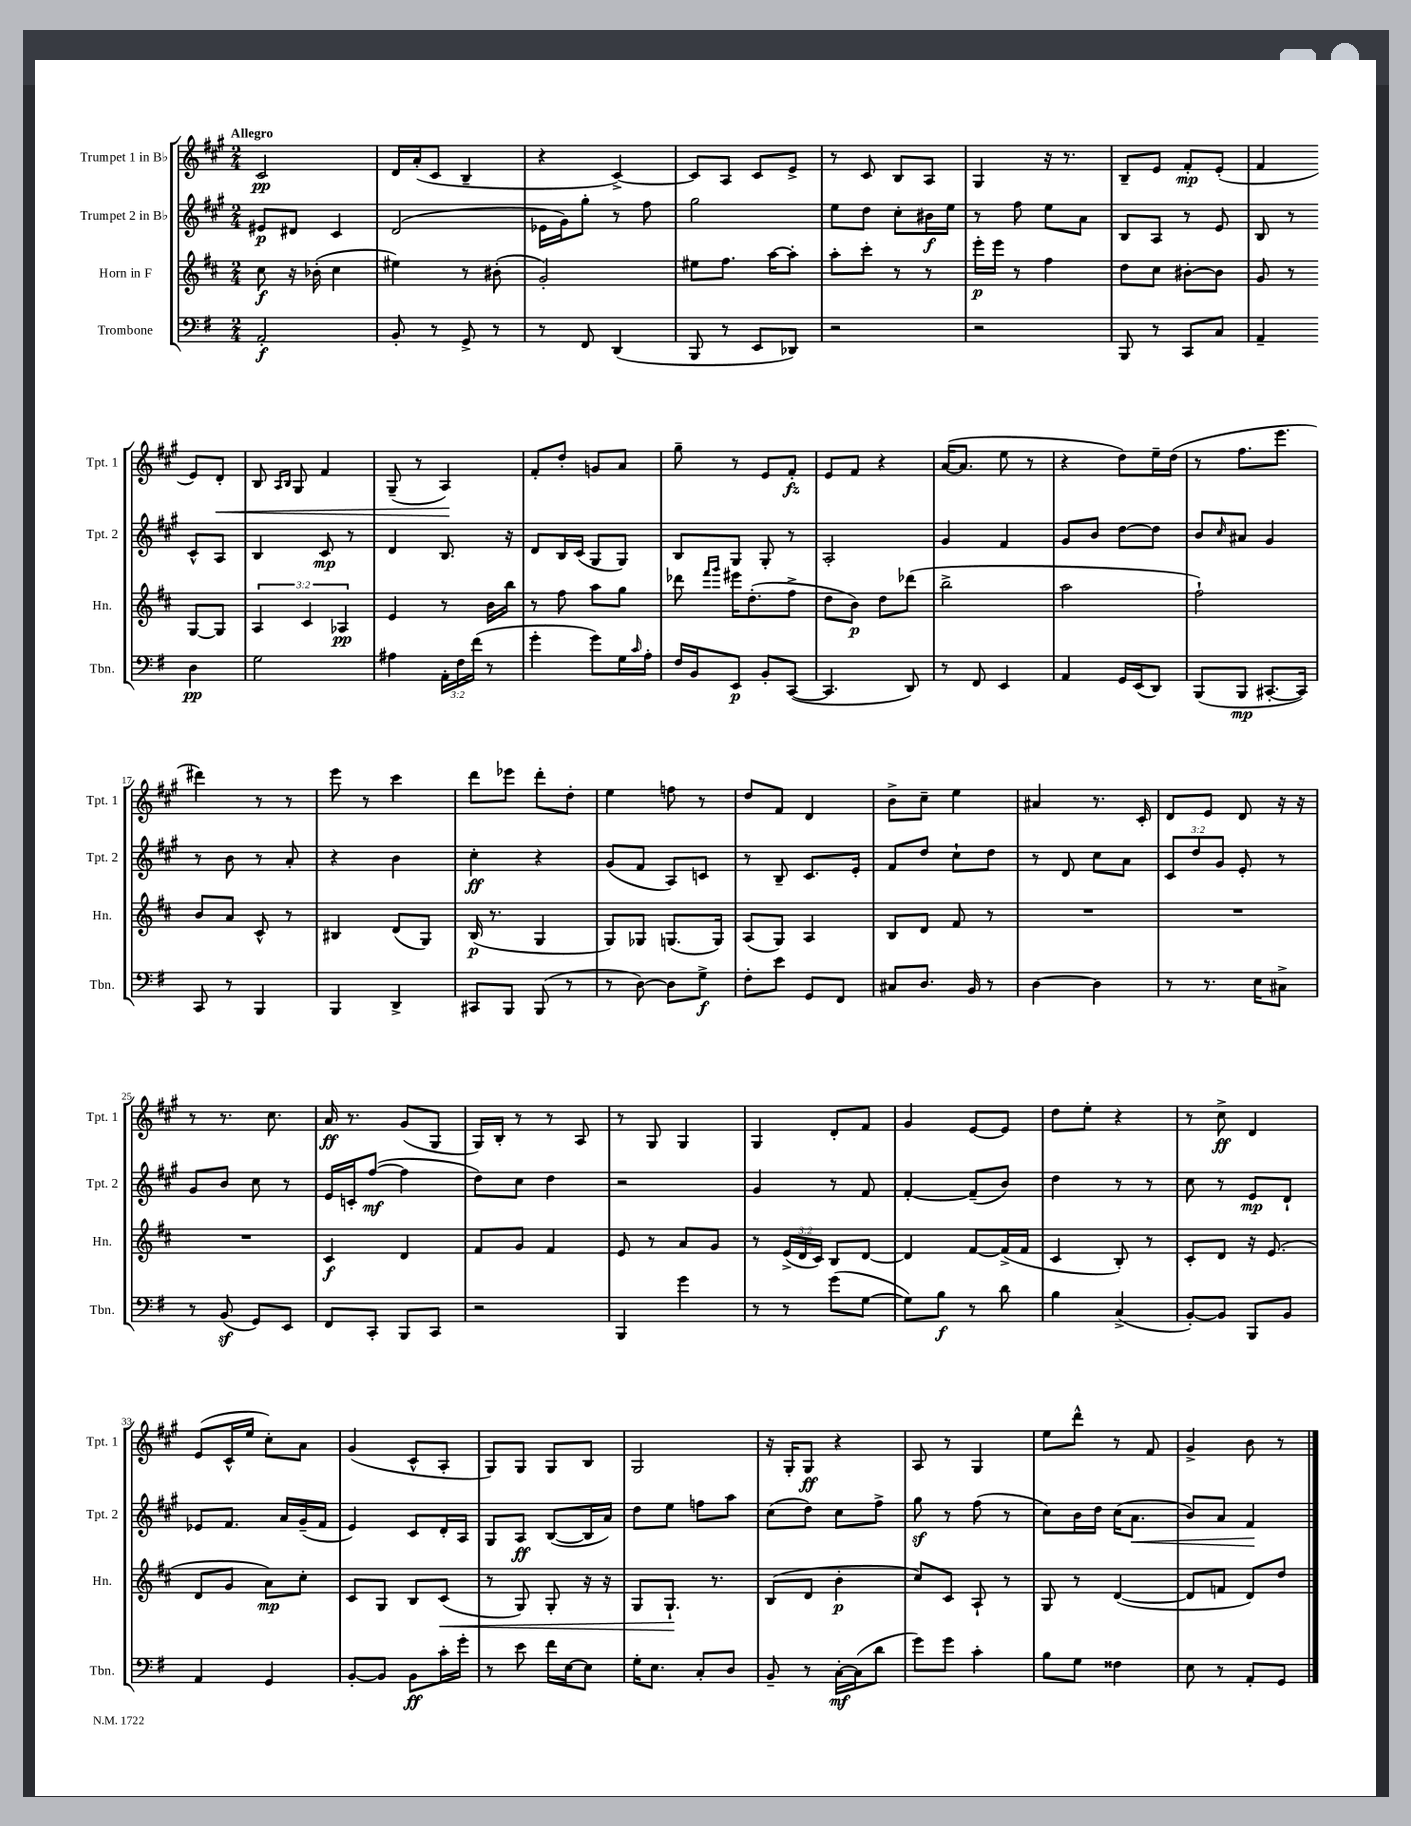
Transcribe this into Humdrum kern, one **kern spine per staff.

**kern	**kern	**kern	**kern
*staff4	*staff3	*staff2	*staff1
*clefF4	*clefG2	*clefG2	*clefG2
*k[f#]	*k[f#c#]	*k[f#c#g#]	*k[f#c#g#]
*M2/4	*M2/4	*M2/4	*M2/4
2AA'	8cc#	8e#	2c#
.	16r	8d#	.
.	(16b-'	.	.
.	4cc#	4c#	.
=	=	=	=
8BB'	4ee#)	(2d	16d
.	.	.	(16a'
8r	.	.	8c#
8GG^	8r	.	4B~
8r	(8b#'	.	.
=	=	=	=
8r	2g')	16e-	4r
.	.	16g#)	.
8FF#	.	8gg#'	.
(4DD	.	8r	[4c#^)
.	.	8ff#	.
=	=	=	=
8BBB	8ee#	2gg#	8c#]
8r	8.ff#	.	8A
8EE	.	.	8c#
.	[16aa	.	.
8DD-)	8aa']	.	8e^
=	=	=	=
2r	8aa'	8ee	8r
.	8ccc#'	8dd	8c#
.	8r	8cc#'	8B
.	8r	16b#	8A
.	.	16ee	.
=	=	=	=
2r	16eee'	8r	4G#
.	16eee	.	.
.	8r	8ff#	.
.	4ff#	8ee	16r
.	.	.	8.r
.	.	8a	.
=	=	=	=
8BBB	8dd	8B	8B~
8r	8cc#	8A	8e
8CC	[8b#'	8r	8f#'
8C	8b#]	8e	(8e'
=	=	=	=
4AA~	8g	8B	4f#
.	8r	8r	.
4D	[8G	8c#^^	8e)
.	8G]	8A	8d'
=	=	=	=
2G	6A	4B	8B
.	.	.	16qqA
.	.	.	16qqB
.	.	.	8G#
.	6c#	.	.
.	.	8c#	4f#
.	6A-	.	.
.	.	8r	.
=	=	=	=
4A#	4e	4d	(8G#~
.	.	.	8r
24AA'	8r	8.B	4A)
24F#	.	.	.
(24f#	.	.	.
8r	16b	.	.
.	16bb	16r	.
=	=	=	=
4g'	8r	8d	8f#'
.	8ff#	16B	8dd'
.	.	(16c#	.
8g)	8aa	8G#	8g
16G	8gg	8G#)	8a
16qqc	.	.	.
16A'	.	.	.
=	=	=	=
16F#	8ddd-	8B	8gg#~
16BB	.	.	.
.	16qqfff#	.	.
.	16qqggg	.	.
8EE	16eee#	8G#	8r
.	(8.dd'	.	.
8BB'	.	8G#'	8e
([8CC	8ff#^	8r	8f#'
=	=	=	=
4.CC]	8dd	2A'	8e
.	8b)	.	8f#
.	8dd	.	4r
8DD)	(8ddd-	.	.
=	=	=	=
8r	2bb^	4g#	([16a
.	.	.	8.a]
8FF#	.	.	.
4EE	.	4f#	8ee
.	.	.	8r
=	=	=	=
4AA	2aa	8g#	4r
.	.	8b	.
16GG	.	[8dd	8dd)
(16EE	.	.	.
8DD)	.	8dd]	16ee~
.	.	.	(16dd
=	=	=	=
(8BBB	2ff#`)	8b	8r
.	.	16qqcc#	.
8BBB	.	8a#	8.ff#
[8.CC#'	.	4g#	.
.	.	.	8.eee
16CC#])	.	.	.
=	=	=	=
8CC	8b	8r	4ddd#)
8r	8a	8b	.
4BBB	8c#^^	8r	8r
.	8r	8a'	8r
=	=	=	=
4BBB	4B#	4r	8eee
.	.	.	8r
4DD^	(8d	4b	4ccc#
.	8G)	.	.
=	=	=	=
8CC#	(16B	4cc#'	8ddd
.	8.r	.	.
8BBB	.	.	8eee-
(8BBB	4G	4r	8ddd'
8r	.	.	8dd'
=	=	=	=
8r	8G)	(8g#	4ee
[8D)	8G-	8f#	.
8D]	(8.G	8A)	8ff
8G^	.	8c	8r
.	16G)	.	.
=	=	=	=
8F#'	(8A	8r	8dd
8e	8G)	8B~	8f#
8GG	4A	8.c#	4d
8FF#	.	.	.
.	.	16e'	.
=	=	=	=
8C#	8B	8f#	8b^
8.D	8d	8dd	8cc#~
.	8f#	8cc#`	4ee
16BB	.	.	.
8r	8r	8dd	.
=	=	=	=
[4D	2r	8r	4a#
.	.	8d	.
4D]	.	8cc#	8.r
.	.	8a	.
.	.	.	16c#'
=	=	=	=
8r	2r	12c#	8d
.	.	12dd	.
8.r	.	.	8e
.	.	12g#	.
.	.	8e'	8d
16E	.	.	.
8C#^	.	8r	16r
.	.	.	16r
=	=	=	=
8r	2r	8g#	8r
(8BB	.	8b	8.r
8GG)	.	8cc#	.
.	.	.	8.cc#
8EE	.	8r	.
=	=	=	=
8FF#	4c#	16e	16a
.	.	16c'	8.r
8CC'	.	([8ff#	.
8BBB	4d	4ff#]	(8g#
8CC	.	.	8G#
=	=	=	=
2r	8f#	8dd)	16G#)
.	.	.	16B'
.	8g	8cc#	8r
.	4f#	4dd	8r
.	.	.	8A
=	=	=	=
4BBB	8e	2r	8r
.	8r	.	8G#
4g	8a	.	4G#
.	8g	.	.
=	=	=	=
8r	8r	4g#	4G#
8r	(24e^	.	.
.	24d	.	.
.	24c#)	.	.
(8g	8B	8r	8d'
[8G	[8d	8f#	8f#
=	=	=	=
8G])	4d]	[4f#'	4g#
8B	.	.	.
8r	[8f#	(8f#~]	[8e
8d	(16f#^]	8b)	8e]
.	16f#	.	.
=	=	=	=
4B	4c#	4dd	8dd
.	.	.	8ee'
(4C^	8B')	8r	4r
.	8r	8r	.
=	=	=	=
[8BB')	8c#'	8cc#	8r
8BB]	8d	8r	8cc#^
8BBB	16r	8e	4d
.	(8.e	.	.
8BB	.	8d`	.
=	=	=	=
4AA	8d	8e-	(8e
.	8g	8.f#	16c#^^
.	.	.	16ee
4GG	8a)	.	8cc#')
.	.	16a	.
.	8cc#'	(16g#~	8a
.	.	16f#	.
=	=	=	=
[8BB'	8c#	4e)	(4g#
8BB]	8G	.	.
8BB	8B	8c#	8c#^^
16c'	(8c#	16d'	8A'
16g'	.	16A	.
=	=	=	=
8r	8r	8G#	8G#)
8e	8G)	8A	8G#
16f#	8G'	([8B	8G#
[16E	.	.	.
8E]	16r	16B]	8B
.	16r	16a)	.
=	=	=	=
16G'	8G	8dd	2G#
8.E	.	.	.
.	8.G`	8ee	.
8C'	.	8ff	.
.	8.r	.	.
8D	.	8aa	.
=	=	=	=
8BB~	(8B	(8cc#	16r
.	.	.	16G#'
8r	8d	8dd)	8G#
[16C'	4b'	8cc#	4r
(16C]	.	.	.
8d	.	8ff#^	.
=	=	=	=
8g)	8cc#)	8gg#	8A
8g	8c#	8r	8r
4c'	8A`	(8ff#	4G#
.	8r	8r	.
=	=	=	=
8B	8G	8cc#)	8ee
8G	8r	16b	8ddd^^
.	.	16dd	.
4F##	([4d	(16cc#	8r
.	.	8.a	.
.	.	.	8f#
=	=	=	=
8E	8d]	8b)	4g#^
8r	8f	8a	.
8AA'	8d)	4f#	8b
8GG	8dd	.	8r
==	==	==	==
*-	*-	*-	*-
